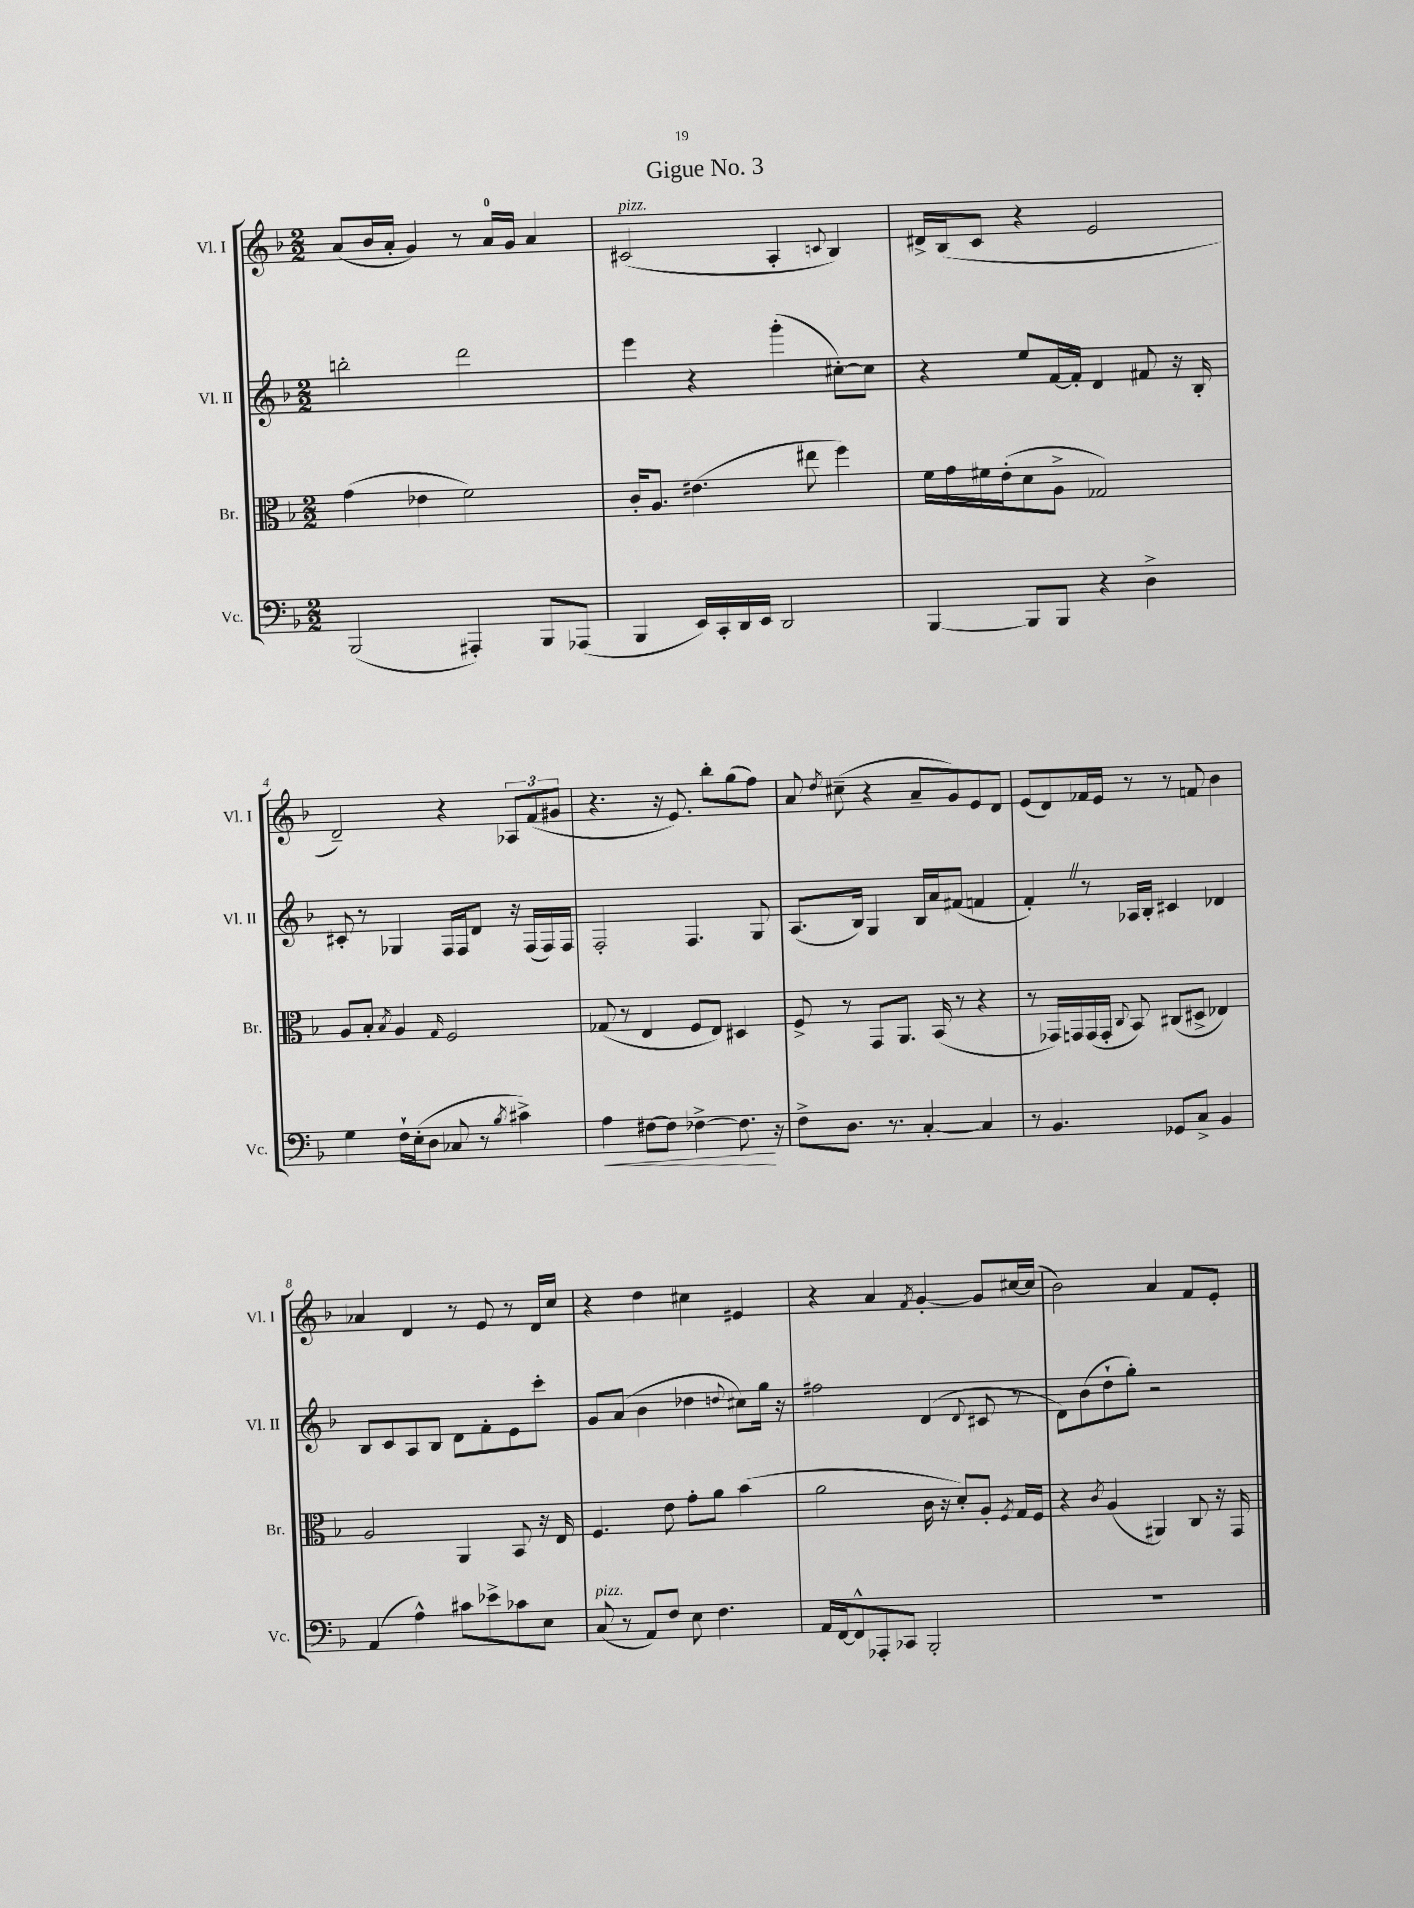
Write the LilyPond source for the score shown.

\header { title = "Gigue No. 3" }
<<
\new StaffGroup <<
\new Staff = "s0" \with { instrumentName = "Vl. I" shortInstrumentName = "Vl. I" } {
    \clef treble \key f \major \numericTimeSignature \time 2/2
    \autoBeamOff a'8[( bes'16 a'16]-. g'4) r8 a'16[-0 g'16] a'4 |
    cis'2^\markup { \italic "pizz." }( a4-. \appoggiatura { c'8 } bes4) |
    dis'16[-> bes16( c'8] r4 e'2 |
    d'2--) r4 \tuplet 3/2 { aes8[ f'8( gis'8] } |
    r4. r16 e'8.) bes''8[-. g''8( f''8]) |
    a'8 \acciaccatura { d''8 } cis''8--( r4 a'8[-- g'8) e'8 d'8] |
    e'8[( d'8) fes'16 e'16] r8 r8 f'8 bes'4 |
    aes'4 d'4 r8 e'8 r8 d'16[ c''16] |
    r4 d''4 cis''4 eis'4 |
    r4 a'4 \acciaccatura { f'8 } g'4~-. g'8[ cis''16~ cis''16]( |
    bes'2) a'4 f'8[ e'8]-. \bar "|." |
}
\new Staff = "s1" \with { instrumentName = "Vl. II" shortInstrumentName = "Vl. II" } {
    \clef treble \key f \major \numericTimeSignature \time 2/2
    \autoBeamOff b''2-. d'''2 |
    e'''4 r4 g'''4-.( cis''8[~-.) cis''8] |
    r4 e''8[ f'16~ f'16]-. d'4 fis'8 r16 bes16-. |
    cis'8-. r8 ges4 f16[ f16 d'8] r16 f16[( f16) f16] |
    f2-. f4. g8 |
    a8.[( bes16]) g4 bes16[ a'16 fis'8]( f'4 |
    f'4-.) \once \override BreathingSign.text = \markup { \musicglyph "scripts.caesura.straight" } \breathe r8 aes16[ bes16]-. cis'4 des'4 |
    bes8[ c'8 a8 bes8] d'8[ f'8-. e'8 c'''8]-. |
    g'8[ a'8]( bes'4 des''4 \appoggiatura { d''8 } cis''8[) g''16] r16 |
    fis''2 d'4( \appoggiatura { d'8 } cis'8 r8 |
    d'8[) bes'8( d''8-! g''8]-.) r2 \bar "|." |
}
\new Staff = "s2" \with { instrumentName = "Br." shortInstrumentName = "Br." } {
    \clef alto \key f \major \numericTimeSignature \time 2/2
    \autoBeamOff g'4( ees'4 f'2) |
    c'16[-. a8.] eis'4.( eis''8 f''4) |
    f'16[ g'16 fis'16 e'16-.( d'8 a8]-> ges2) |
    a8[ bes8]-. \acciaccatura { bes8 } a4 \grace { g16 } f2 |
    ges8( r8 e4 f8[ e8]) dis4 |
    f8-> r8 g,8[ a,8.] bes,16( r8 r4 |
    r8 ges,16[) g,16 g,16( g,16]-. \appoggiatura { c8 } bes,8) cis8[( dis8]-> ees4) |
    a2 a,4 bes,8 r16 e16 |
    f4. e'8 g'8[-. a'8] bes'4( |
    a'2 c'16 r16 d'8[-.) a8]-. \acciaccatura { f8 } g16[ f16] |
    r4 \acciaccatura { c'8 } a4( ais,4) c8 r16 g,16 \bar "|." |
}
\new Staff = "s3" \with { instrumentName = "Vc." shortInstrumentName = "Vc." } {
    \clef bass \key f \major \numericTimeSignature \time 2/2
    \autoBeamOff bes,,2( ais,,4-.) bes,,8[ aes,,8]( |
    bes,,4 e,16[) c,16-. d,16 e,16] d,2 |
    bes,,4~ bes,,8[ bes,,8] r4 d4-> |
    g4 f16[-! e16-.( d8] ces8 r8 \acciaccatura { bes8 } cis'4->) |
    a4\< fis8[~ fis8] fes4~-> fes8.\! r16 |
    f8[-> d8.] r8. c4~-. c4 |
    r8 bes,4. ges,8[ c8]-> bes,4 |
    a,4( a4-^) cis'8[ ees'8-> ces'8 e8] |
    c8^\markup { \italic "pizz." }( r8 a,8[) f8] e8 f4. |
    a,16[ f,16~ f,8-^ aes,,8-. ces,8] bes,,2-. |
    R1 \bar "|." |
}
>>
>>
